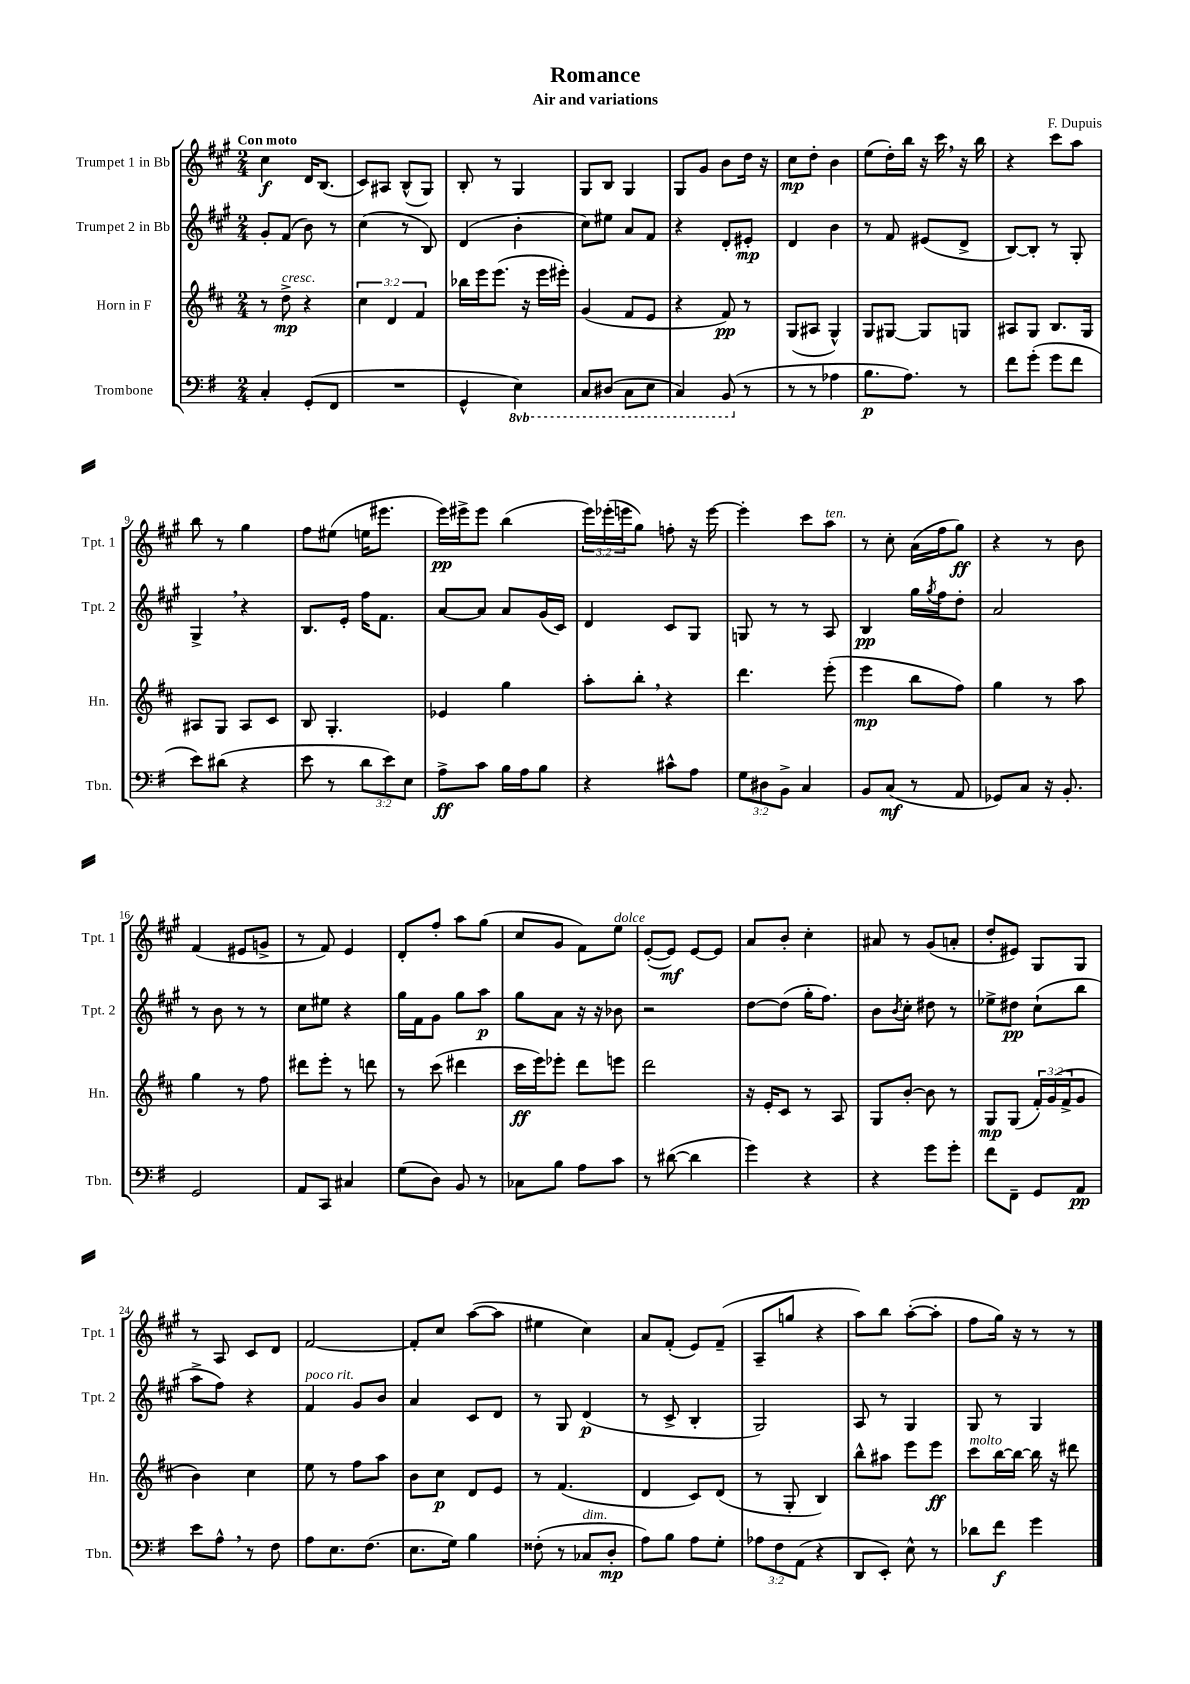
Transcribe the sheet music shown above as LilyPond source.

\header { title = "Romance" composer = "F. Dupuis" subtitle = "Air and variations" }
<<
\new StaffGroup <<
\new Staff = "s0" \with { instrumentName = "Trumpet 1 in Bb" shortInstrumentName = "Tpt. 1" } {
    \clef treble \key a \major \numericTimeSignature \time 2/4 \override Staff.TupletNumber.text = #tuplet-number::calc-fraction-text \tempo "Con moto"
    cis''4\f d'16 b8.( |
    cis'8) ais8 b8-^( gis8) |
    b8-. r8 gis4 |
    gis8 b8 gis4 |
    gis8 gis'8 b'8 d''16 r16 |
    cis''8\mp d''8-. b'4 |
    e''8( d''16-.) b''16 r16 cis'''16 \breathe r16 b''16 |
    r4 cis'''8 a''8 |
    b''8 r8 gis''4 |
    fis''8 eis''8( e''16 eis'''8. |
    e'''16\pp) eis'''16-> eis'''8 b''4( |
    \tuplet 3/2 { e'''16) ees'''16-.( e'''16 } gis''8) f''8-. r16 e'''16~ |
    e'''4-. cis'''8 a''8^\markup { \italic "ten." } |
    r8 cis''8-. a'16( fis''16 gis''8\ff) |
    r4 r8 b'8 |
    fis'4( eis'8 g'8-> |
    r8 fis'8) e'4 |
    d'8-. fis''8-. a''8 gis''8( |
    cis''8 gis'8 fis'8) e''8^\markup { \italic "dolce" } |
    e'8~-.( e'8\mf) e'8~ e'8 |
    a'8 b'8-. cis''4-. |
    ais'8 r8 gis'8( a'8-. |
    d''8-. eis'8) gis8 gis8 |
    r8 a8 cis'8 d'8 |
    fis'2~ |
    fis'8-. cis''8 a''8~( a''8 |
    eis''4 cis''4) |
    a'8 fis'8-.( e'8) fis'8--( |
    a8-- g''8 r4 |
    a''8) b''8 a''8~-.( a''8-. |
    fis''8 gis''16) r16 r8 r8 \bar "|." |
}
\new Staff = "s1" \with { instrumentName = "Trumpet 2 in Bb" shortInstrumentName = "Tpt. 2" } {
    \clef treble \key a \major \numericTimeSignature \time 2/4
    gis'8-. fis'8( b'8) r8 |
    cis''4( r8 b8) |
    d'4( b'4-. |
    cis''8) eis''8 a'8 fis'8 |
    r4 d'8-. eis'8-.\mp |
    d'4 b'4 |
    r8 fis'8 eis'8( d'8-> |
    b8~) b8-. r8 gis8-. |
    gis4-> \breathe r4 |
    b8. e'16-. fis''16 fis'8. |
    a'8~ a'8 a'8 gis'16( cis'16) |
    d'4 cis'8 gis8 |
    g8 r8 r8 a8 |
    b4\pp gis''16 \acciaccatura { gis''8 } fis''16 d''8-. |
    a'2 |
    r8 b'8 r8 r8 |
    cis''8 eis''8 r4 |
    gis''16 fis'16 gis'8 gis''8 a''8\p |
    gis''8 a'8 r16 r16 bes'8 |
    r2 |
    d''8~ d''8( gis''16-. fis''8.) |
    b'8 \acciaccatura { b'8 } cis''8-. dis''8 r8 |
    ees''8-> dis''8\pp cis''8-!( b''8 |
    a''8-> fis''8) r4 |
    fis'4^\markup { \italic "poco rit." } gis'8 b'8 |
    a'4 cis'8 d'8 |
    r8 gis8 d'4\p( |
    r8 cis'8-> b4-. |
    gis2) |
    a8 r8 gis4 |
    gis8 r8 gis4 \bar "|." |
}
\new Staff = "s2" \with { instrumentName = "Horn in F" shortInstrumentName = "Hn." } {
    \clef treble \key d \major \numericTimeSignature \time 2/4 \override Staff.TupletNumber.text = #tuplet-number::calc-fraction-text
    r8 d''8->\mp^\markup { \italic "cresc." } r4 |
    \tuplet 3/2 { cis''4 d'4 fis'4 } |
    bes''16 e'''16 e'''8.( r16 e'''16 eis'''16-.) |
    g'4( fis'8 e'8 |
    r4 fis'8\pp) r8 |
    g8( ais8 g4-^) |
    g8 gis8~ gis8 g8 |
    ais8 g8 b8. g16 |
    ais8 g8 ais8 cis'8 |
    b8 g4.-. |
    ees'4 g''4 |
    a''8-. b''8-. \breathe r4 |
    d'''4. e'''8-.( |
    e'''4\mp b''8 fis''8) |
    g''4 r8 a''8 |
    g''4 r8 fis''8 |
    dis'''8 e'''8-. r8 d'''8 |
    r8 cis'''8( dis'''4 |
    cis'''16\ff e'''16) ees'''8-. d'''8 e'''8 |
    d'''2 |
    r16 e'16-. cis'8 r8 a8 |
    g8 b'8~-. b'8 r8 |
    g8\mp g8( \tuplet 3/2 { fis'16-.) g'16( fis'16-> } g'8 |
    b'4) cis''4 |
    e''8 r8 fis''8 a''8 |
    b'8 cis''8\p d'8 e'8 |
    r8 fis'4.( |
    d'4 cis'8) d'8( |
    r8 g8-. b4) |
    b''8-^ ais''8 e'''8 e'''8\ff |
    cis'''8^\markup { \italic "molto" } b''16~ b''16~ b''16 r16 dis'''8 \bar "|." |
}
\new Staff = "s3" \with { instrumentName = "Trombone" shortInstrumentName = "Tbn." } {
    \clef bass \key g \major \numericTimeSignature \time 2/4 \override Staff.TupletNumber.text = #tuplet-number::calc-fraction-text \set Staff.ottavationMarkups = #ottavation-simple-ordinals
    c4-. g,8-.( fis,8 |
    R2 |
    g,4-^ \ottava #-1 e,4) |
    c,8 dis,8( c,8 e,8 |
    c,4) b,,8( \ottava #0 r8 |
    r8 r8 aes4 |
    b8.\p a8.) r8 |
    fis'8 g'8-.( g'8 fis'8 |
    e'8) dis'8( r4 |
    e'8 r8 \tuplet 3/2 { d'8 e'8) e8 } |
    a8->\ff c'8 b16 a16 b8 |
    r4 cis'8-^ a8 |
    \tuplet 3/2 { g8 dis8 b,8-> } c4 |
    b,8 c8\mf( r8 a,8 |
    ges,8) c8 r16 b,8.-. |
    g,2 |
    a,8 c,8 cis4 |
    g8( d8) b,8 r8 |
    ces8 b8 a8 c'8 |
    r8 dis'8~( dis'4 |
    g'4) r4 |
    r4 g'8 g'8-. |
    fis'8 fis,8-- g,8 a,8\pp |
    e'8 a8-^ \breathe r8 fis8 |
    a8 e8. fis8.( |
    e8. g16) b4 |
    fisis8-.( r8 ces8^\markup { \italic "dim." } d8-.\mp |
    a8) b8 a8 g8-. |
    \tuplet 3/2 { aes8 fis8 a,8( } r4 |
    d,8 e,8-.) e8-^ r8 |
    des'8 fis'8\f g'4 \bar "|." |
}
>>
>>
